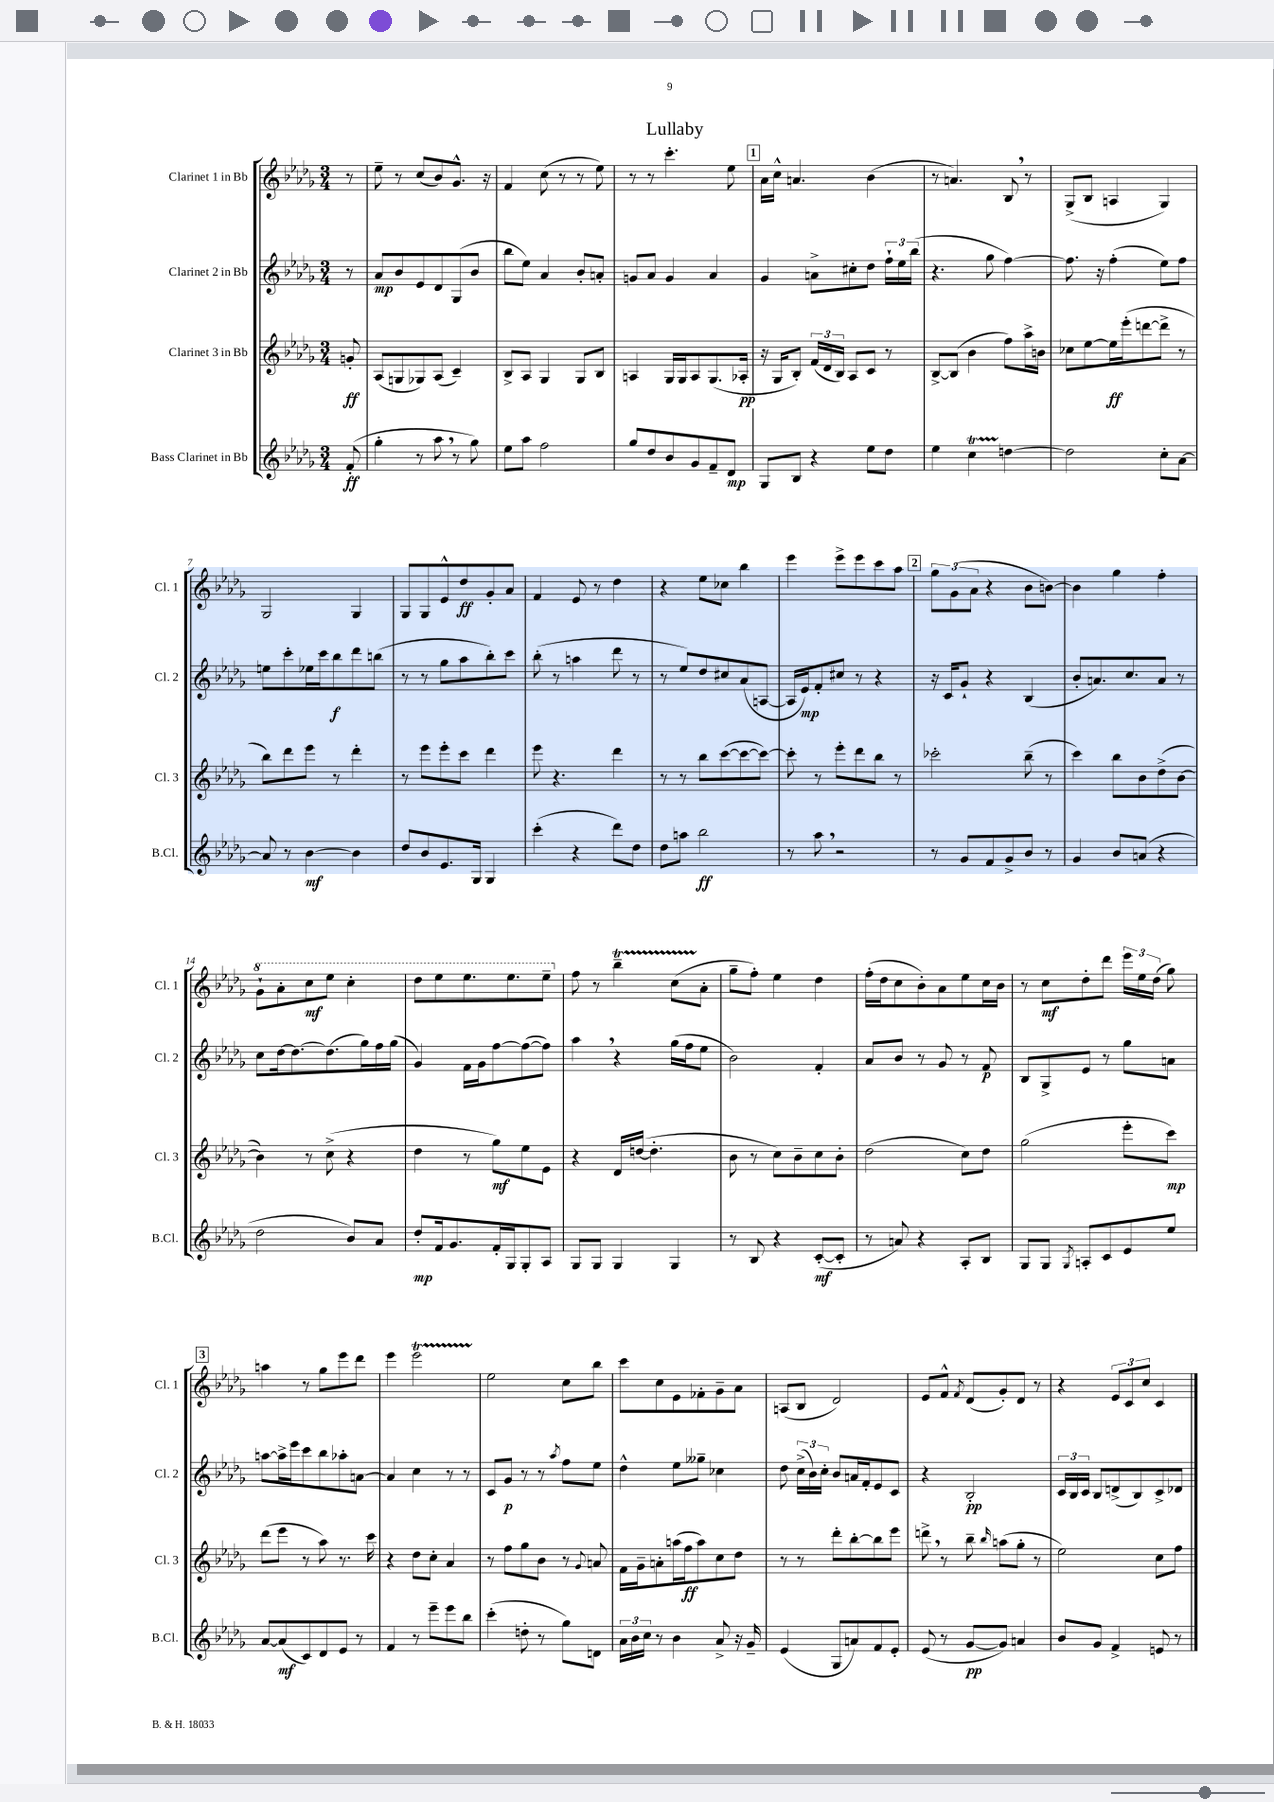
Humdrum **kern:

**kern	**dynam	**kern	**dynam	**kern	**dynam	**kern	**dynam
*part4	*part4	*part3	*part3	*part2	*part2	*part1	*part1
*staff4	*staff4	*staff3	*staff3	*staff2	*staff2	*staff1	*staff1
*I"Bass Clarinet in Bb	*	*I"Clarinet 3 in Bb	*	*I"Clarinet 2 in Bb	*	*I"Clarinet 1 in Bb	*
*I'B.Cl.	*	*I'Cl. 3	*	*I'Cl. 2	*	*I'Cl. 1	*
*clefG2	*	*clefG2	*	*clefG2	*	*clefG2	*
*k[b-e-a-d-g-]	*	*k[b-e-a-d-g-]	*	*k[b-e-a-d-g-]	*	*k[b-e-a-d-g-]	*
*M3/4	*	*M3/4	*	*M3/4	*	*M3/4	*
=	=	=	=	=	=	=	=
(8f'/	ff	8gn'/	ff	8r	.	8r	.
=1	=1	=1	=1	=1	=1	=1	=1
4gg-'\	.	(8A-/L	.	8a-/L	mp	8ee-~\	.
.	.	8Gn/	.	8b-/	.	8r	.
8r	.	8G-X/)	.	8e-/	.	(8cc/L	.
8aa-,\	.	(8A-/J	.	8d-/	.	8b-/)	.
8r	.	4c~/)	.	(8G-/	.	8.g-^^/J	.
8gg-\)	.	.	.	8b-/J	.	.	.
.	.	.	.	.	.	16r	.
=2	=2	=2	=2	=2	=2	=2	=2
8ee-\L	.	8B-^/L	.	8bb-\L	.	4f/	.
8aa-\J	.	8A-/J	.	8ee-\J)	.	.	.
2ff\	.	4G-/	.	4a-/	.	(8cc\	.
.	.	.	.	.	.	8r	.
.	.	8G-/L	.	8b-'/L	.	8r	.
.	.	8B-/J	.	8an'/J	.	8ee-\)	.
=3	=3	=3	=3	=3	=3	=3	=3
8gg-/L	.	4An/	.	8gn/L	.	8r	.
8dd-/	.	.	.	8a-/J	.	8r	.
8b-/	.	16G-/LL	.	4g/	.	4.ccc'\	.
.	.	16G-/J	.	.	.	.	.
8g-/	.	8A/	.	.	.	.	.
8f~/	.	(8.G-/	.	4a-/	.	.	.
8d-/J	mp	.	.	.	.	8ee-\	.
.	.	16A-X'/Jk	pp	.	.	.	.
!!LO:REH:place=s1:t=1
=4	=4	=4	=4	=4	=4	=4	=4
8G-/L	.	16r	.	4g-/	.	16a-\LL	.
.	.	16G-/KL	.	.	.	16cc^^\JJ	.
8B-/J	.	8B-'/J)	.	.	.	4.an/	.
4r	.	(24f/LL	.	8an^\L	.	.	.
.	.	24d-/	.	.	.	.	.
.	.	24B-/JJ)	.	.	.	.	.
.	.	8A-/L	.	8cc#X'\	.	.	.
8ee-\L	.	8c/J	.	8dd-\J	.	(4b-\	.
8dd-\J	.	8r	.	24ff`\LL	.	.	.
.	.	.	.	24ee-\	.	.	.
.	.	.	.	(24bb-\JJ	.	.	.
=5	=5	=5	=5	=5	=5	=5	=5
4ee-\	.	[8B-^/L	.	4.r	.	8r	.
.	.	(8B-/J]	.	.	.	4.an/)	.
4cct\	.	4b-\	.	.	.	.	.
.	.	.	.	8gg-\	.	.	.
[4ddn\	.	8ff\L)	.	[4ff\)	.	8B-,/	.
.	.	16aa-^\L	.	.	.	8r	.
.	.	16bn\JJ	.	.	.	.	.
=6	=6	=6	=6	=6	=6	=6	=6
2dd\]	.	8cc-X\L	.	8.ff\]	.	(8G-^/L	.
.	.	[8ee-\	.	.	.	8B-/J	.
.	.	.	.	16r	.	.	.
.	.	16ee-\L]	ff	(4ff'\	.	4An/	.
.	.	(16eee-'\J	.	.	.	.	.
.	.	[8dddn\	.	.	.	.	.
8cc'\L	.	8ddd^\J]	.	8ee-\L)	.	4G-/)	.
[8a-\J	.	8r	.	8ff\J	.	.	.
!!LO:LB:g=z
=7	=7	=7	=7	=7	=7	=7	=7
8a-/]	.	8bb-\L)	.	8een\L	.	2G-/	.
8r	.	8ddd-\	.	8ccc'\	.	.	.
[4b-\	mf	8eee-\J	.	16ee-X\L	.	.	.
.	.	.	.	16ccc\J	.	.	.
.	.	8r	.	8bb-\	f	.	.
4b-\]	.	4ddd-'\	.	8ddd-\	.	4G-/	.
.	.	.	.	(8bbn\J	.	.	.
=8	=8	=8	=8	=8	=8	=8	=8
8dd-/L	.	8r	.	8r	.	8G-/L	.
8b-/	.	8eee-\L	.	8r	.	8G-/	.
8.e-/	.	8eee-'\	.	8gg-\L	.	8e-^^/	.
.	.	8ccc\J	.	8aa-\	.	8dd-/	ff
16G-/Jk	.	.	.	.	.	.	.
4G-/	.	4ddd-\	.	8bb-'\)	.	8g-'/	.
.	.	.	.	8ccc\J	.	8a-/J	.
=9	=9	=9	=9	=9	=9	=9	=9
(4ccc'\	.	8eee-\	.	(8bb-'\	.	4f/	.
.	.	4.r	.	8r	.	.	.
4r	.	.	.	4aan\	.	8e-/	.
.	.	.	.	.	.	8r	.
8ddd-\L)	.	4ddd-\	.	8ddd-\	.	4dd-\	.
8dd-\J	.	.	.	8r	.	.	.
=10	=10	=10	=10	=10	=10	=10	=10
8dd-\L	.	8r	.	8r	.	4r	.
8aan\J	.	8r	.	8ee-/L)	.	.	.
2bb-\	ff	8bb-\L	.	8dd-/	.	8ee-\L	.
.	.	([8ccc\	.	8cc#X/	.	8cc-X\J	.
.	.	8ccc\_	.	(8a-/	.	4bb-\	.
.	.	8ccc\J_)	.	[8An/J	.	.	.
=11	=11	=11	=11	=11	=11	=11	=11
8r	.	8ccc'\]	.	16A/LL]	.	4eee-\	.
.	.	.	.	16e-/J)	mp	.	.
8aa-,\	.	8r	.	8f'/	.	.	.
2r	.	8eee-'\L	.	8cc#X/J	.	8eee-^\L	.
.	.	8ddd-\	.	8r	.	8eee-\	.
.	.	8bb-\J	.	4r	.	8ccc\	.
.	.	8r	.	.	.	8aa-\J	.
!!LO:REH:place=s1:t=2
=12	=12	=12	=12	=12	=12	=12	=12
8r	.	2ccc-X'\	.	16r	.	12gg-\L	.
.	.	.	.	16c/KL	.	.	.
.	.	.	.	.	.	(12g-\	.
8g-/L	.	.	.	8g-`/J	.	.	.
.	.	.	.	.	.	12a-\J	.
8f/	.	.	.	4r	.	4r	.
8g-^/	.	.	.	.	.	.	.
8b-/J	.	(8bb-~\	.	(4B-/	.	8b-\L	.
8r	.	8r	.	.	.	[8bn\J)	.
=13	=13	=13	=13	=13	=13	=13	=13
4g-/	.	4ccc\)	.	8b-'/L	.	4b\]	.
.	.	.	.	8.an/)	.	.	.
8b-/L	.	8bb-\L	.	.	.	4gg-\	.
.	.	.	.	8.cc/	.	.	.
(8an/J	.	8b-\	.	.	.	.	.
4r	.	(8dd-^\	.	8a/J	.	4ff'\	.
.	.	[8b-\J	.	8r	.	.	.
!!LO:LB:g=z
=14	=14	=14	=14	=14	=14	=14	=14
*	*	*	*	*	*	*8va	*
2dd-\	.	4b-\])	.	8cc\L	.	8gg-`\L	.
.	.	.	.	[16dd-\k	.	8aa-'\	.
.	.	.	.	8.dd-\_	.	.	.
.	.	8r	.	.	.	8ccc\	mf
.	.	(8cc^\	.	(8.dd-\]	.	8eee-\J	.
8b-/L)	.	4r	.	.	.	4ccc'\	.
.	.	.	.	16gg-\L)	.	.	.
8a-/J	.	.	.	16ff\	.	.	.
.	.	.	.	(16gg-\JJ	.	.	.
=15	=15	=15	=15	=15	=15	=15	=15
8dd-'/L	mp	4dd-\	.	4g-/)	.	8ddd-\L	.
16f/k	.	.	.	.	.	8eee-\	.
8.g-/	.	.	.	.	.	.	.
.	.	8r	.	16f\LL	.	8.eee-\	.
.	.	.	.	16g-\J	.	.	.
16f'/L	.	8gg-\L)	mf	[8ff\	.	.	.
16G-/J	.	.	.	.	.	8.eee-\	.
8G-'/	.	8ee-\	.	(8ff\_	.	.	.
8A-/J	.	8e-\J	.	8ff\J])	.	8eee-~\J	.
=16	=16	=16	=16	=16	=16	=16	=16
*	*	*	*	*	*	*X8va	*
8G-/L	.	4r	.	4aa-,\	.	8ff\	.
8G-/J	.	.	.	.	.	8r	.
4G-/	.	16d-/LL	.	4r	.	4bb-T~\	.
.	.	([16ddn/JJ	.	.	.	.	.
.	.	4.dd'\]	.	.	.	.	.
4G-/	.	.	.	(16gg-\LL	.	(8ccTTT\L	.
.	.	.	.	16ff\J	.	.	.
.	.	.	.	8ee-\J	.	8a-'\J	.
=17	=17	=17	=17	=17	=17	=17	=17
8r	.	8b-\	.	2b-\)	.	8gg-~\L	.
8B-/	.	8r	.	.	.	8ff'\J)	.
4r	.	8cc\L)	.	.	.	4ee-\	.
.	.	8b-~\	.	.	.	.	.
([8c'/L	mf	8cc\	.	4f'/	.	4dd-\	.
8c'/J]	.	8b-'\J	.	.	.	.	.
=18	=18	=18	=18	=18	=18	=18	=18
8r	.	(2dd-\	.	8a-/L	.	(16ff'\LL	.
.	.	.	.	.	.	16dd-\J	.
8an/)	.	.	.	8b-/J	.	8cc\	.
4r	.	.	.	8r	.	8b-'\)	.
.	.	.	.	8g-/	.	8a-\	.
8A-'/L	.	8cc\L)	.	8r	.	8ee-\	.
8B-/J	.	8dd-\J	.	8f/	p	16cc\L	.
.	.	.	.	.	.	16b-\JJ	.
=19	=19	=19	=19	=19	=19	=19	=19
8G-/L	.	(2gg-\	.	8B-/L	.	8r	.
8G-/J	.	.	.	8G-^/	.	8cc\L	mf
8qG-/	.	.	.	.	.	.	.
8An'/L	.	.	.	8e-/J	.	8dd-'\	.
8c/	.	.	.	8r	.	8ddd-\J	.
8e-/	.	8eee-'\L	.	8gg-\L	.	24eee-\LL	.
.	.	.	.	.	.	24ee-\	.
.	.	.	.	.	.	(24dd-\JJ	.
8ee-/J	.	8ccc\J)	mp	8an\J	.	8gg-\)	.
!!LO:LB:g=z
!!LO:REH:place=s1:t=3
=20	=20	=20	=20	=20	=20	=20	=20
[8a-/L	.	(8ddd-\L	.	[8aan\L	.	4aan\	.
(8a-/]	mf	8eee-\J	.	16aa^\L]	.	.	.
.	.	.	.	16eee-\J	.	.	.
8c/)	.	8r	.	8ccc\	.	8r	.
8d-/	.	8aa-\)	.	8bb-\	.	8gg-\L	.
8e-/J	.	8.r	.	8aa-X'\	.	8eee-\	.
8r	.	.	.	[8an\J	.	8ddd-\J	.
.	.	16ccc\	.	.	.	.	.
=21	=21	=21	=21	=21	=21	=21	=21
4f/	.	4r	.	4a/]	.	4eee-\	.
8r	.	8dd-\L	.	4cc\	.	2eee-T\	.
8eee-~\L	.	8cc'\J	.	.	.	.	.
8eee-\	.	4a-/	.	8r	.	.	.
8bb-\J	.	.	.	8r	.	.	.
=22	=22	=22	=22	=22	=22	=22	=22
(4ccc'\	.	8r	.	8c/L	.	2ee-\	.
.	.	8ff\L	.	8g-/J	p	.	.
8ddn'\	.	8gg-\	.	8r	.	.	.
8r	.	8b-\J	.	8r	.	.	.
.	.	.	.	8qaa-/	.	.	.
8gg-\L)	.	8r	.	8ff\L	.	8cc\L	.
.	.	8qqg-/	.	.	.	.	.
8dn\J	.	8an/	.	8ee-\J	.	8bb-\J	.
=23	=23	=23	=23	=23	=23	=23	=23
24a-\LL	.	16f\LL	.	4dd-^^\	.	8ccc\L	.
24b-\	.	.	.	.	.	.	.
.	.	16g-~\J	.	.	.	.	.
24cc\JJ	.	.	.	.	.	.	.
8r	.	8an'\	.	.	.	8cc\	.
4b-\	.	(16aan\L	.	8ee-\L	.	8e-\	.
.	.	16ff\J	ff	.	.	.	.
.	.	8aa\)	.	8gg--X~\J	.	8f-X'\	.
8a-^/	.	8cc\	.	4cc-X\	.	8g-~\	.
16r	.	8dd-\J	.	.	.	8a-\J	.
16g-~/	.	.	.	.	.	.	.
=24	=24	=24	=24	=24	=24	=24	=24
(4e-/	.	8r	.	8dd-\	.	(8An/L	.
.	.	8r	.	(24cc^\LL	.	8B-/J	.
.	.	.	.	24b-\)	.	.	.
.	.	.	.	24cc'\JJ	.	.	.
8G-/L	.	8ddd-'\L	.	8b-/L	.	2d-/)	.
8an/)	.	[8bb-'\	.	16an/L	.	.	.
.	.	.	.	16f'/J	.	.	.
8f/	.	8bb-\]	.	8e-/	.	.	.
8e-'/J	.	8eee-\J	.	8c/J	.	.	.
=25	=25	=25	=25	=25	=25	=25	=25
(8e-/	.	8dddn^,\	.	4r	.	8e-/L	.
8r	.	8r	.	.	.	8f^^/J	.
.	.	.	.	.	.	8qf/	.
[8g-/L	pp	8bb-~\	.	2B-'/	pp	(8d-/L	.
.	.	16qqbb-/	.	.	.	.	.
8g-/J])	.	(8aan\L	.	.	.	8g-'/)	.
4an/	.	8gg-'\J	.	.	.	8d-/J	.
.	.	8r	.	.	.	8r	.
=26	=26	=26	=26	=26	=26	=26	=26
8b-/L	.	2ee-\)	.	24c/LL	.	4r	.
.	.	.	.	24B-/	.	.	.
.	.	.	.	24c/JJ	.	.	.
8g-/J	.	.	.	8B-/L	.	.	.
4f^/	.	.	.	(8dn^/	.	12e-/L	.
.	.	.	.	.	.	12c/	.
.	.	.	.	8B-/)	.	.	.
.	.	.	.	.	.	12cc/J	.
8en/	.	8cc\L	.	8c^/	.	4c/	.
8r	.	8ff\J	.	8d-X/J	.	.	.
==	==	==	==	==	==	==	==
*-	*-	*-	*-	*-	*-	*-	*-
